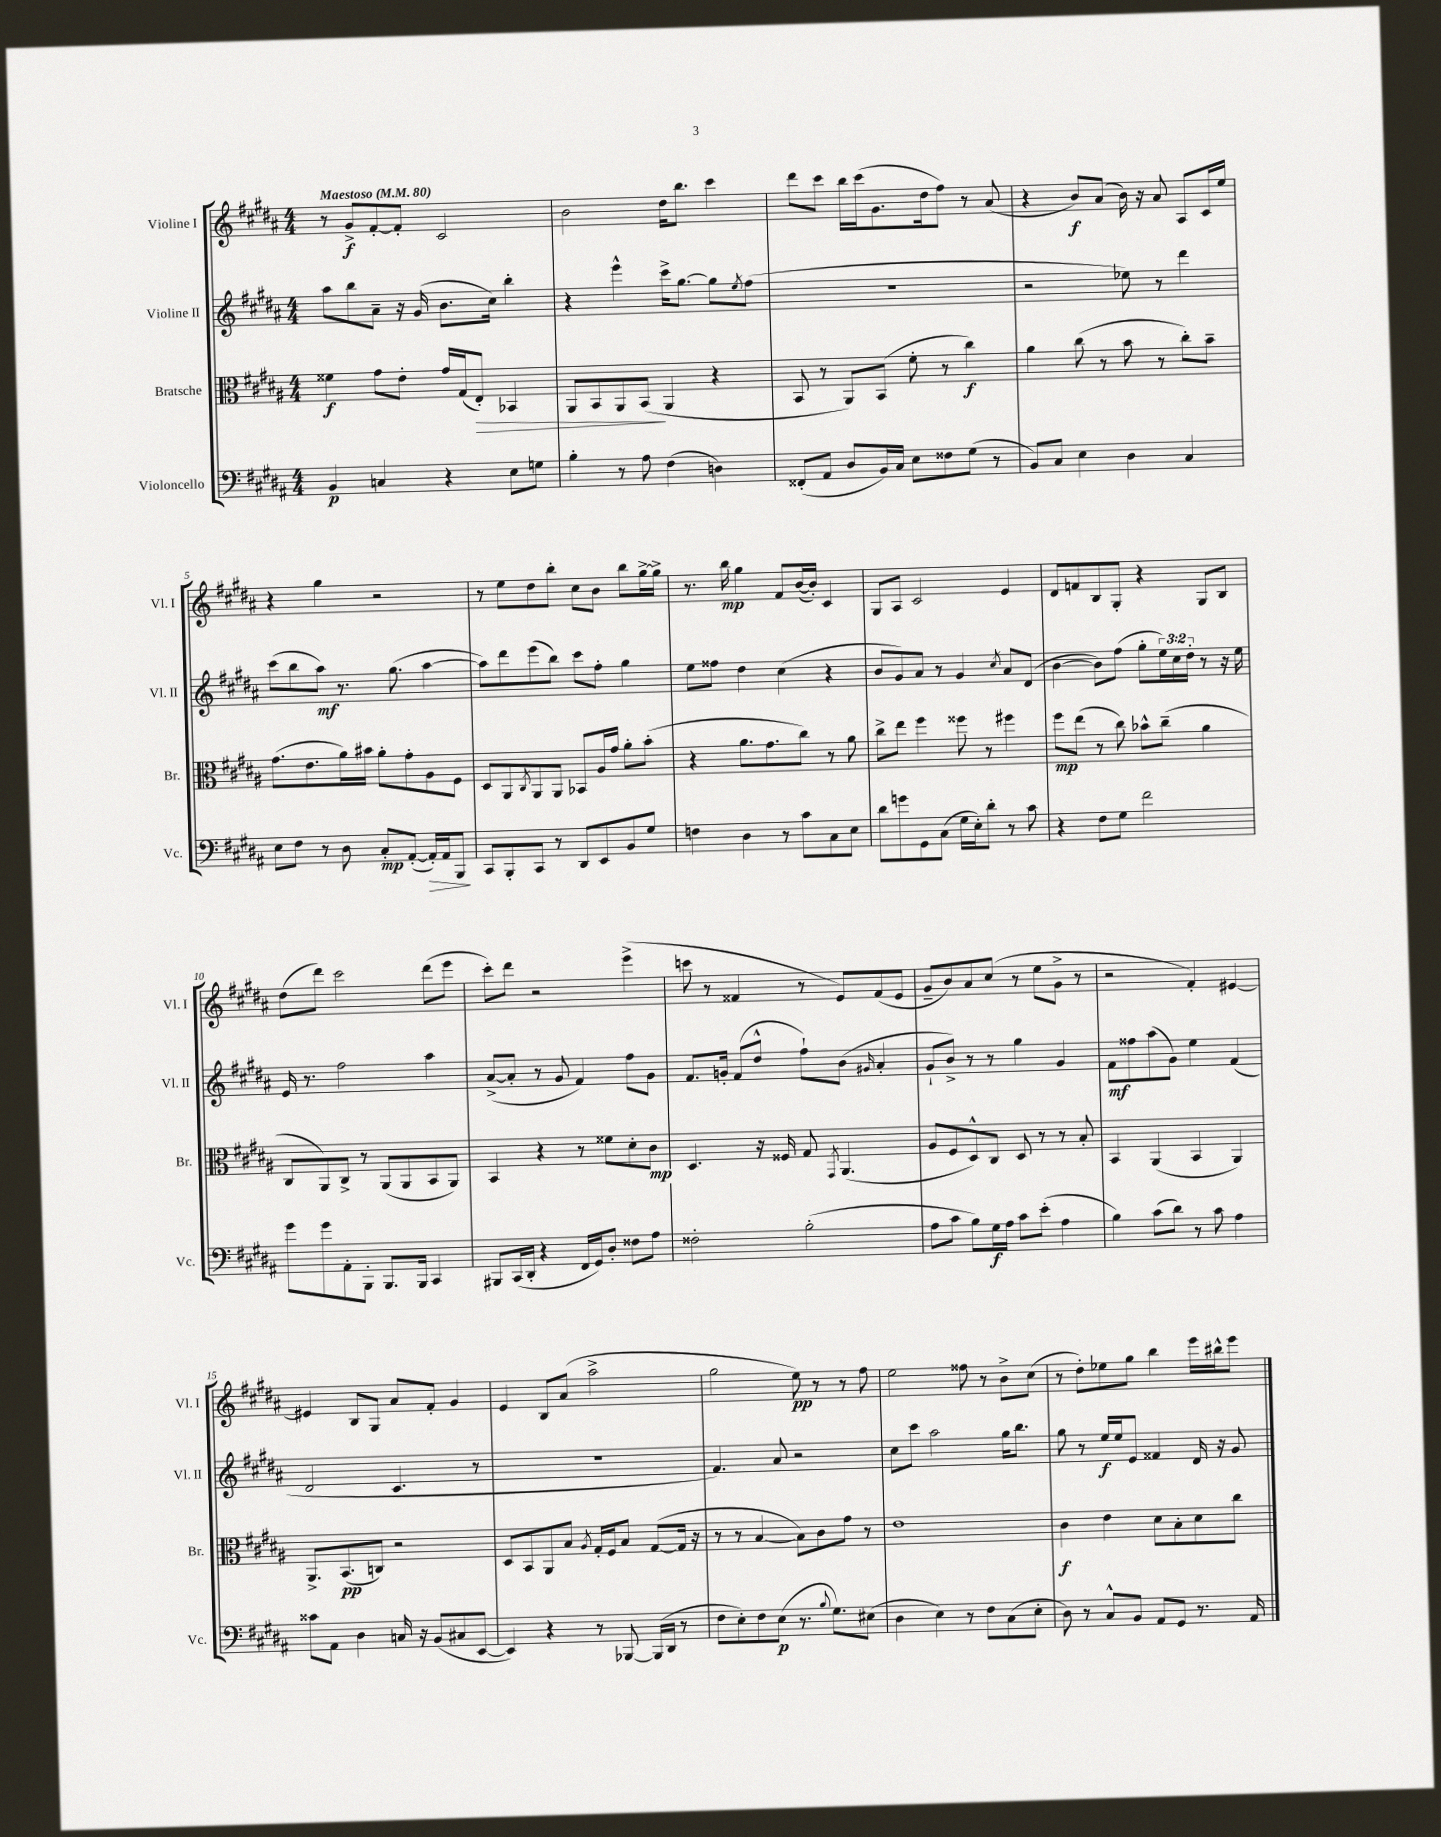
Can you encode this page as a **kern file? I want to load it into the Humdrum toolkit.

**kern	**kern	**kern	**kern
*staff4	*staff3	*staff2	*staff1
*clefF4	*clefC3	*clefG2	*clefG2
*k[f#c#g#d#a#]	*k[f#c#g#d#a#]	*k[f#c#g#d#a#]	*k[f#c#g#d#a#]
*M4/4	*M4/4	*M4/4	*M4/4
*MM80	*MM80	*MM80	*MM80
4BB	4f##	8aa#	8r
.	.	8bb	8g#^
4C	8g#	8a#~	[8f#'
.	8e'	16r	8f#']
.	.	(16g#	.
4r	16g#	8.b	2c#
.	(16G#	.	.
.	8E')	.	.
.	.	16cc#)	.
8E	4BB-	4bb'	.
8G	.	.	.
=	=	=	=
4B'	8AA#	4r	2b
.	8BB	.	.
8r	8AA#	4eee^^	.
8A#	(8BB	.	.
(4F#	4AA#	16ccc#^	16dd#
.	.	[8.gg#	8.bb
4D)	4r	8gg#]	4ccc#
.	.	8qee	.
.	.	(8ff#	.
=	=	=	=
(8FF##'	8BB	1r	8ddd#
8AA#	8r	.	8ccc#
8D#	8AA#)	.	16bb
.	.	.	(16ccc#
16BB)	(8BB	.	8.g#
16C#	.	.	.
8E	8f#'	.	.
.	.	.	16dd#
8F##	8r	.	8ff#)
(8G#	4cc#)	.	8r
8r	.	.	(8a#
=	=	=	=
8BB)	4a#	2r	4r
8C#	.	.	.
4E	(8cc#	.	8b)
.	8r	.	(8a#
4D#	8b	8ee-)	16b)
.	.	.	16r
.	8r	8r	8a#
4C#	8cc#')	4ddd#	8A#
.	8b~	.	16c#
.	.	.	16ee
=	=	=	=
8E	(8.g#	(8ccc#	4r
8F#	.	8bb	.
.	8.e	.	.
8r	.	8aa#)	4gg#
8D#	16a#)	8.r	.
.	16b#	.	.
8C#'	8a#'	.	2r
.	.	(8.gg#	.
([8AA#'	8g#'	.	.
16AA#'])	8A#	[4aa#	.
16AA#	.	.	.
8BBB	8F#	.	.
=	=	=	=
8CC#	8D#	8aa#])	8r
8BBB'	8AA#	8ddd#	8ee
.	8qC#	.	.
8CC#	8AA#	(8eee	8dd#
8r	8AA#	8bb)	8bb'
8DD#	8BB-	8ccc#	8cc#
8EE	16A#	8ff#'	8b
.	16g#	.	.
8BB	8a#'	4gg#	8bb
8G#	(8b'	.	[16gg#^
.	.	.	16gg#^]
=	=	=	=
4F	4r	8ee	8.r
.	.	8ff##	.
.	.	.	16bb
4D#	8.a#	4dd#	4gg#
.	8.g#	.	.
8r	.	(4cc#	8f#
8c#	8cc#)	.	([16b
.	.	.	16b'])
8C#	8r	4r	4c#
8E	8a#	.	.
=	=	=	=
8d#	8cc#^	8b	8G#
8g	8ee	8g#)	8A#
8GG#	4ff#	8a#	2c#
(8C#	.	8r	.
16G#	8ff##	4g#	.
16E')	.	.	.
8d#'	8r	.	.
.	.	8qcc#	.
8r	4ff#	8a#	4e
8c#	.	(8d#	.
=	=	=	=
4r	8ff#	[4b	8d#
.	(8ee	.	8f
8F#	8r	8b])	8B
8G#	8cc#)	(8ff#	8G#'
2f#	8b-^^	8gg#'	4r
.	(8cc#~	24ee)	.
.	.	24cc#	.
.	.	24dd#'	.
.	4a#	8r	8G#
.	.	16r	8B
.	.	16ee	.
=	=	=	=
8g#	8C#	16e	(8dd#
.	.	8.r	.
8g#	8AA#)	.	8ddd#)
8AA#'	8C#^	2ff#	2ccc#
8BBB'	8r	.	.
8.BBB	(8AA#	.	.
.	8AA#	.	.
16BBB	.	.	.
4CC#	8BB	4aa#	(8ddd#
.	8AA#)	.	8eee
=	=	=	=
8BBB#	4BB	([8a#^	8ccc#')
(16CC#	.	8a#']	8ddd#
16DD#'	.	.	.
4r	4r	8r	2r
.	.	8g#	.
16FF#	8r	4f#)	.
16GG#)	.	.	.
8D#'	8f##	.	.
8F##	8d#'	8ff#	(4eee^
8A#	8c#	8g#	.
=	=	=	=
2F##'	4.D#	8.f#	8ccc
.	.	.	8r
.	.	16g'	.
.	.	(8f#	4f##
.	16r	8dd#^^	.
.	16F##	.	.
(2B'	8G#	8ff#`)	8r
.	8qGG#	.	.
.	(4.AA#	(8b	8e)
.	.	16qqg#	.
.	.	4a#'	(8f##
.	.	.	8e
=	=	=	=
8A#	8A#	8g#`	8g#~
8c#	8F#	8b^)	8b)
8B)	8D#^^)	8r	8a#
16G#	8C#	8r	(8cc#
16A#	.	.	.
8c#	8D#	4gg#	8r
(8e'	8r	.	8ee
4A#	8r	4g#	8g#^
.	8B'	.	8r
=	=	=	=
4B)	4BB	8f#	2r
.	.	8ff##	.
(8c#	(4AA#	(8aa#	.
8d#)	.	8g#)	.
8r	4BB	4ee	4f#')
8c#	.	.	.
4A#	4AA#)	(4f#	[4e#
=	=	=	=
8c##	8.AA#^	2d#	4e#]
8AA#	.	.	.
.	(8.BB	.	.
4D#	.	.	8B
.	8C)	.	8G#
16C	2r	4.c#	8a#
16r	.	.	.
(8BB	.	.	8f#'
8C#	.	.	4g#
[8EE	.	8r	.
=	=	=	=
4EE])	8D#	1r	4e
.	8BB	.	.
4r	8AA#	.	8B
.	8B	.	(8a#
.	8qA#	.	.
8r	16G#'	.	2aa#^
.	16F#	.	.
[8BBB-	8B	.	.
(16BBB-]	([8G#	.	.
16DD#	.	.	.
8r	16G#]	.	.
.	16r	.	.
=	=	=	=
8F#	8r	4.f#)	2gg#
8E')	8r	.	.
8F#	[4B	.	.
(8E	.	8a#	.
8.r	8B])	2r	8ee)
.	8c#	.	8r
8qqB	.	.	.
8.G#)	.	.	.
.	8g#	.	8r
(8E#	8r	.	8ff#
=	=	=	=
4D#	1e	8cc#	2ee
.	.	8ccc#	.
4E)	.	2aa#	.
8r	.	.	8ff##
8F#	.	.	8r
(8C#	.	16gg#	8b^
.	.	8.bb	.
8E'	.	.	(8cc#
=	=	=	=
8D#)	4c#	8gg#	8r
8r	.	8r	8dd#')
8C#^^	4e	16ee	8ee-
.	.	16ee	.
8BB	.	8e	8gg#
8AA#	8d#	4f##	4bb
8GG#	8B'	.	.
8.r	8d#	16d#	16eee
.	.	16r	16bb#^^
.	8cc#	8g#	8eee
16AA#	.	.	.
==	==	==	==
*-	*-	*-	*-
